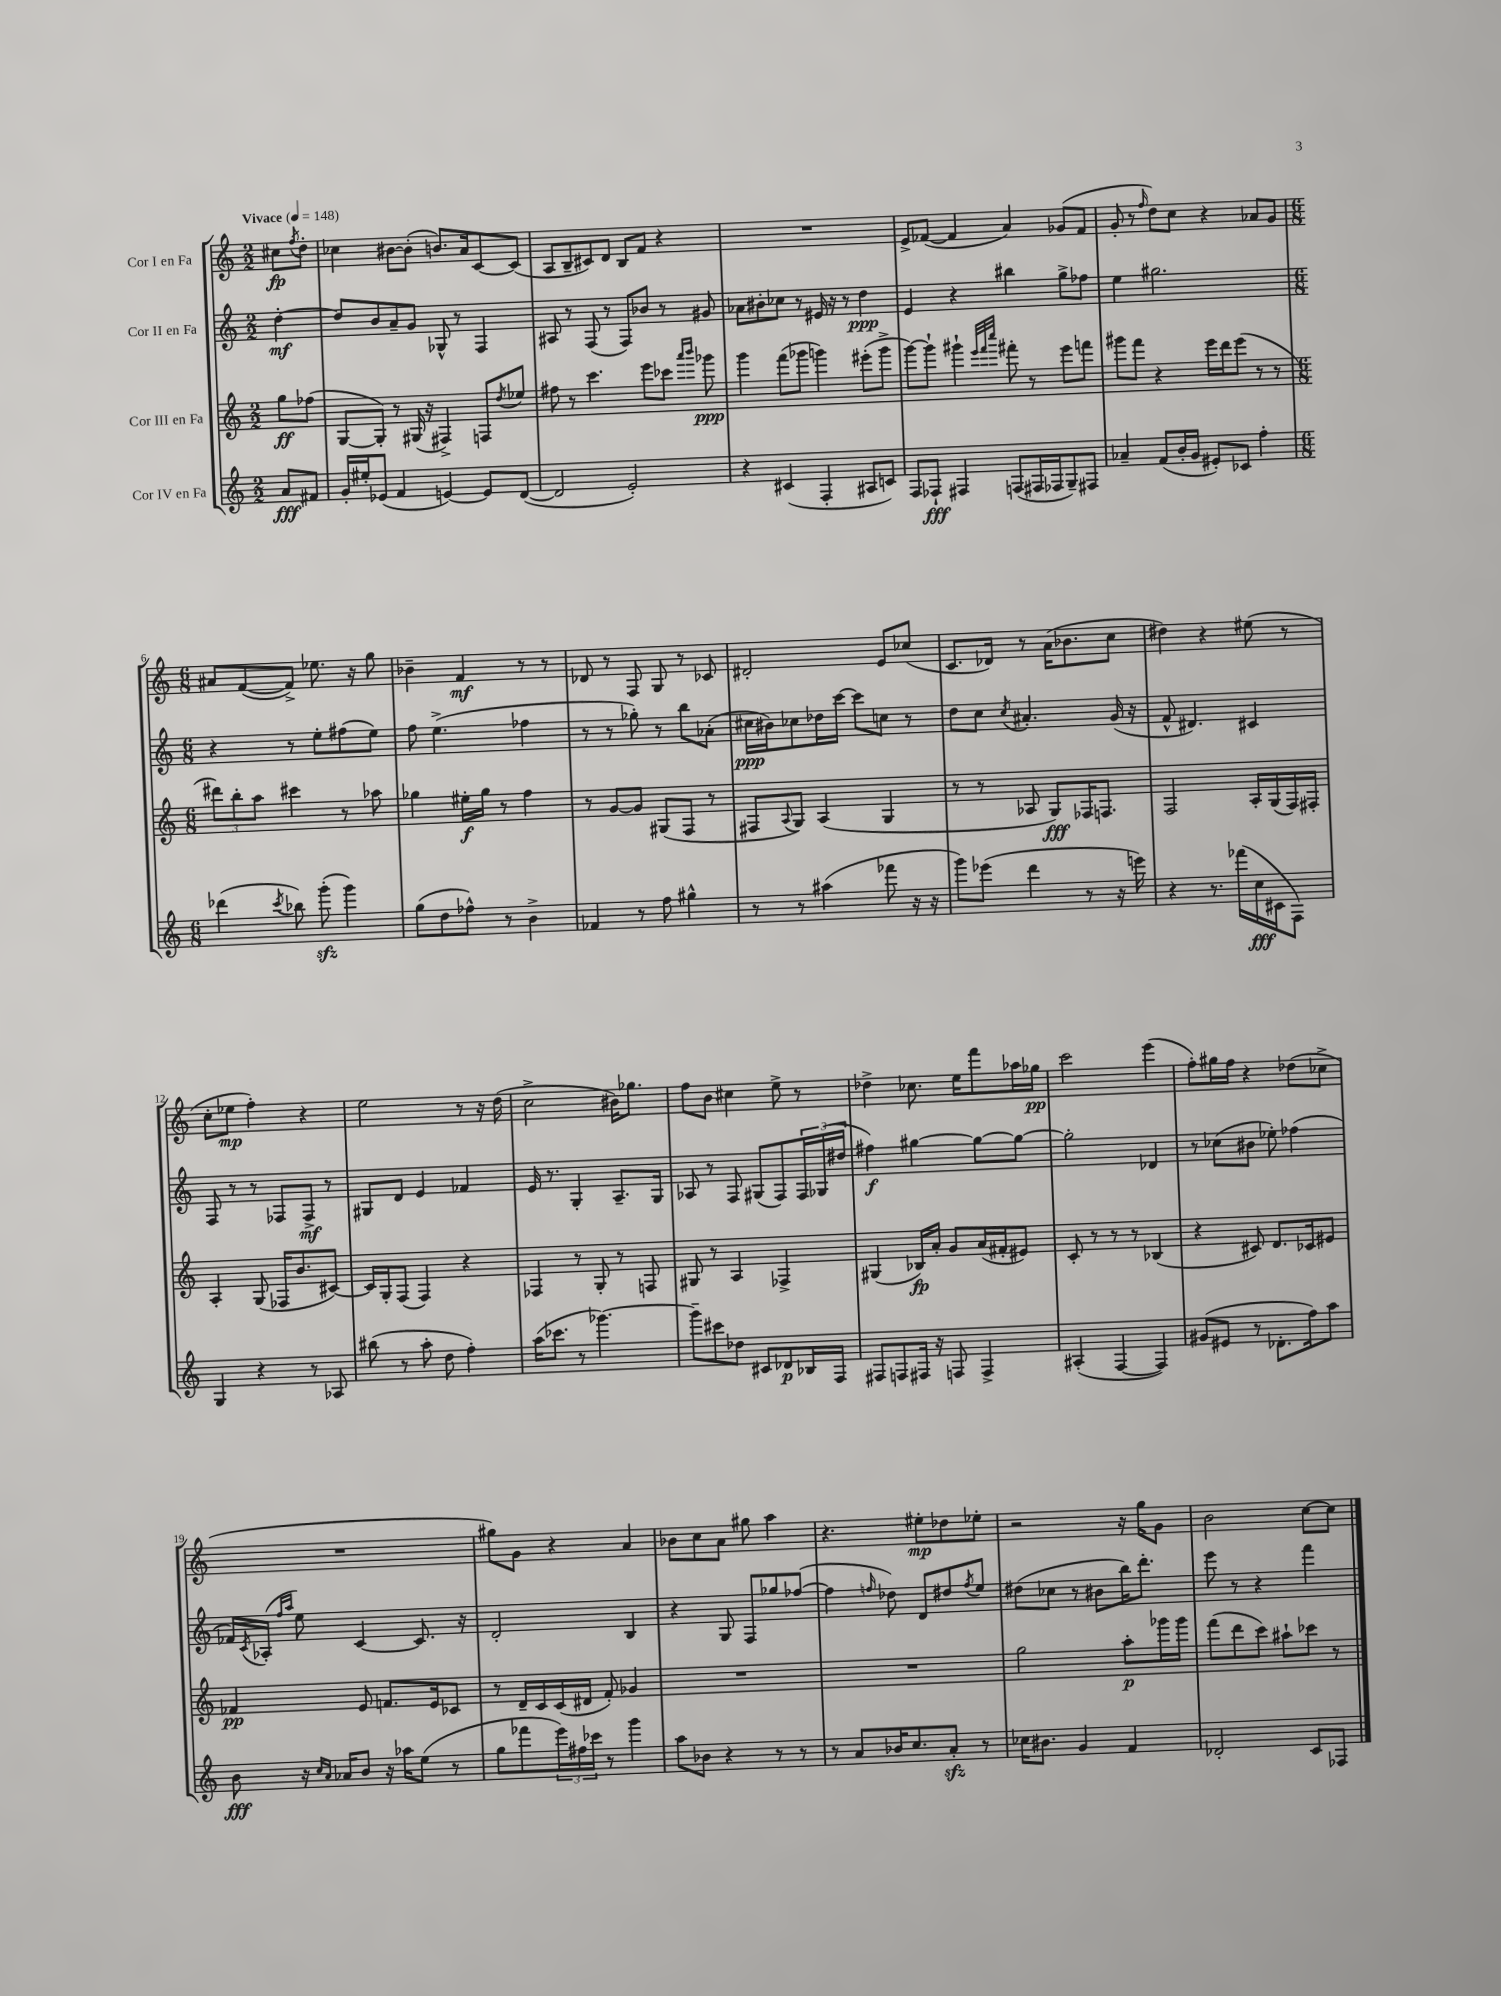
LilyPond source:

<<
\new StaffGroup <<
\new Staff = "s0" \with { instrumentName = "Cor I en Fa" } {
    \clef treble \key c \major \numericTimeSignature \time 2/2 \partial 4 \tempo "Vivace" 4 = 148
    cis''8\fp \acciaccatura { f''8 } d''8-. |
    ces''4 bis'8~ bis'8-.( b'8.) a'16 c'8~ c'8( |
    a8 b8-- cis'8) d'8 b8 f'8 r4 |
    R1 |
    e'8-> fes'8~( fes'4 a'4) ges'8( fes'8 |
    g'8-. r8 \grace { f''16 } d''8) c''8 r4 aes'8 g'8 |
    \numericTimeSignature \time 6/8 ais'8 f'8~( f'8->) ees''8. r16 g''8 |
    bes'4-- f'4\mf r8 r8 |
    des'8 r8 f8 g8 r8 ces'8 |
    dis'2-. e'8 ces''8( |
    c'8. des'16) r8 a'16( bes'8. c''8 |
    dis''4) r4 eis''8( r8 |
    c''8-. ees''8\mp f''4-.) r4 |
    e''2 r8 r16 d''16( |
    c''2-> bis'16) ges''8. |
    f''8 b'8 cis''4 e''8-> r8 |
    des''4-> ces''8. e''16 f'''8 aes''16 ges''16\pp |
    c'''2 e'''4( |
    f''8-.) gis''16 f''16 r4 des''8( ces''8-> |
    R2. |
    gis''8) g'8 r4 a'4 |
    bes'8 c''8 a'8 gis''8 a''4 |
    r4. eis''8-.\mp des''8 ees''8-. |
    r2 r16 g''16 g'8 |
    b'2 c''8~ c''8 \bar "|." |
}
\new Staff = "s1" \with { instrumentName = "Cor II en Fa" } {
    \clef treble \key c \major \numericTimeSignature \time 2/2 \partial 4
    d''4~-.\mf |
    d''8 b'8 a'8-- g'8 ges8-^ r8 f4 |
    ais8 r8 f8( r8 f8) bes'8 r8 gis'8 |
    aes'8 bis'8-. ces''8 r8 eis'16 r16 r8 d''4\ppp |
    e'4 r4 bis''4 g''8-> fes''8 |
    e''4 gis''2. |
    \numericTimeSignature \time 6/8 r4 r8 e''8-. fis''8( e''8) |
    f''8 e''4.->( fes''4 |
    r8 r8 ges''8-.) r8 b''8 aes'8-.( |
    cis''16\ppp bis'16) ces''8 des''16 c'''16~ c'''8 c''8 r8 |
    d''8 c''8 \acciaccatura { c''8 } ais'4.-. g'16( r16 |
    f'8-^ dis'4.) cis'4 |
    f8 r8 r8 fes8 fes8->\mf r8 |
    gis8 d'8 e'4 fes'4 |
    e'16 r8. g4-. a8.-- g16 |
    aes8 r8 f8 gis8( f8) \tuplet 3/2 { f16 ges16( dis''16 } |
    fis''4\f) gis''4~ gis''8~ gis''8~ |
    gis''2-. des'4 |
    r8 ces''8( bis'8 ees''8-.) fes''4( |
    fes'16) \acciaccatura { c'8 } aes16-.( \grace { f''16 a''16 } e''8) c'4~ c'8. r16 |
    d'2-. b4 |
    r4 g8 f8 ges''8 fes''8~( |
    fes''4 \grace { f''16 } des''8) d'8 dis''8 \acciaccatura { f''8 } e''8 |
    dis''8( ces''8 r8 bis'8 b''16) d'''8.-. |
    e'''8 r8 r4 f'''4 \bar "|." |
}
\new Staff = "s2" \with { instrumentName = "Cor III en Fa" } {
    \clef treble \key c \major \numericTimeSignature \time 2/2 \partial 4
    g''8\ff fes''8( |
    g8~ g8-.) r8 gis16( r16 fis4->) f8 \acciaccatura { d''8 } ees''8 |
    fis''8 r8 c'''4. e'''8 ces'''8 \grace { a'''16 b'''16 } ges'''8\ppp |
    g'''4 f'''8( ges'''8 g'''4) eis'''8-.( g'''8-> |
    g'''8~) g'''8-! gis'''4-! \grace { e'''32 f'''32 c''''32 } fis'''8-. r8 e'''8 f'''8 |
    gis'''8 f'''8 r4 e'''16 d'''16 e'''8( r8 r8 |
    \numericTimeSignature \time 6/8 \tuplet 3/2 { dis'''8) b''8-. a''8 } cis'''4 r8 aes''8 |
    ges''4 eis''16-.\f ges''16 r8 f''4 |
    r8 g'8~ g'8 gis8( f8 r8 |
    fis8 \appoggiatura { a8 } g8) a4( g4 |
    r8 r8 aes8 g8\fff) fes16 f8. |
    f2 a16-. g16( f16) fis16-. |
    a4-. g8( fes16 b'8. cis'8~) |
    cis'16 g16-. f8( f4) r4 |
    fes4 r8 g8-. r8 f8 |
    gis8 r8 a4 fes4-> |
    gis4( bes16\fp) a'16-. g'8 a'16( fis'16-. eis'8) |
    c'8-. r8 r8 r8 bes4( |
    r4 cis'8) d'8. ces'16 eis'8 |
    fes'4\pp e'8 f'8. e'16 ces'8 |
    r8 d'16-- c'16 c'16( dis'16 f'8-.) ges'4 |
    R2. |
    R2. |
    g''2 a''8-.\p ges'''16 ges'''16 |
    f'''8( d'''8 c'''8) ais''8-! ces'''8 r8 \bar "|." |
}
\new Staff = "s3" \with { instrumentName = "Cor IV en Fa" } {
    \clef treble \key c \major \numericTimeSignature \time 2/2 \partial 4
    a'8\fff fis'8 |
    g'16-. eis''16-. ees'8( f'4 e'4~) e'8 d'8~( |
    d'2 e'2-.) |
    r4 cis'4( f4-. ais8 c'8) |
    f8 fes8-!\fff fis4 f8( fis16 fes16 g8--) fis8 |
    aes'4-- f'8( b'16-. g'16 eis'8-.) ces'8 f''4-. |
    \numericTimeSignature \time 6/8 des'''4( \acciaccatura { c'''8 } bes''8) g'''8-.\sfz( g'''4) |
    g''8( d''8 fes''8-^) r8 b'4-> |
    fes'4 r8 f''8 gis''4-^ |
    r8 r8 ais''4( fes'''8 r16 r16 |
    g'''8) ees'''8( d'''4 r8 r16 e'''16) |
    r4 r8. fes'''16( c''16\fff cis'16 f8) |
    g4 r4 r8 aes8 |
    bis''8( r8 a''8-. d''8 f''4-.) |
    a''16( ces'''8. r8 ges'''4.~) |
    ges'''8-- cis'''8 des''8 cis'8 des'8\p bes16 f16 |
    fis8 f8 fis16 r16 f8 f4-> |
    ais4-.( f4~ f4) |
    gis'8( eis'8 r8 des'8.-. f''16) a''8 |
    b'8\fff r16 \grace { c''16 a'16 } aes'16 b'8 r16 aes''16 e''8( r8 |
    g''8 fes'''8 \tuplet 3/2 { e'''16) fis''16 ces'''16 } r8 g'''4 |
    a''8 bes'8 r4 r8 r8 |
    r8 a'8 bes'16 c''8. a'8-.\sfz r8 |
    ces''16 bis'8. g'4 f'4 |
    des'2-. c'8 fes8 \bar "|." |
}
>>
>>
